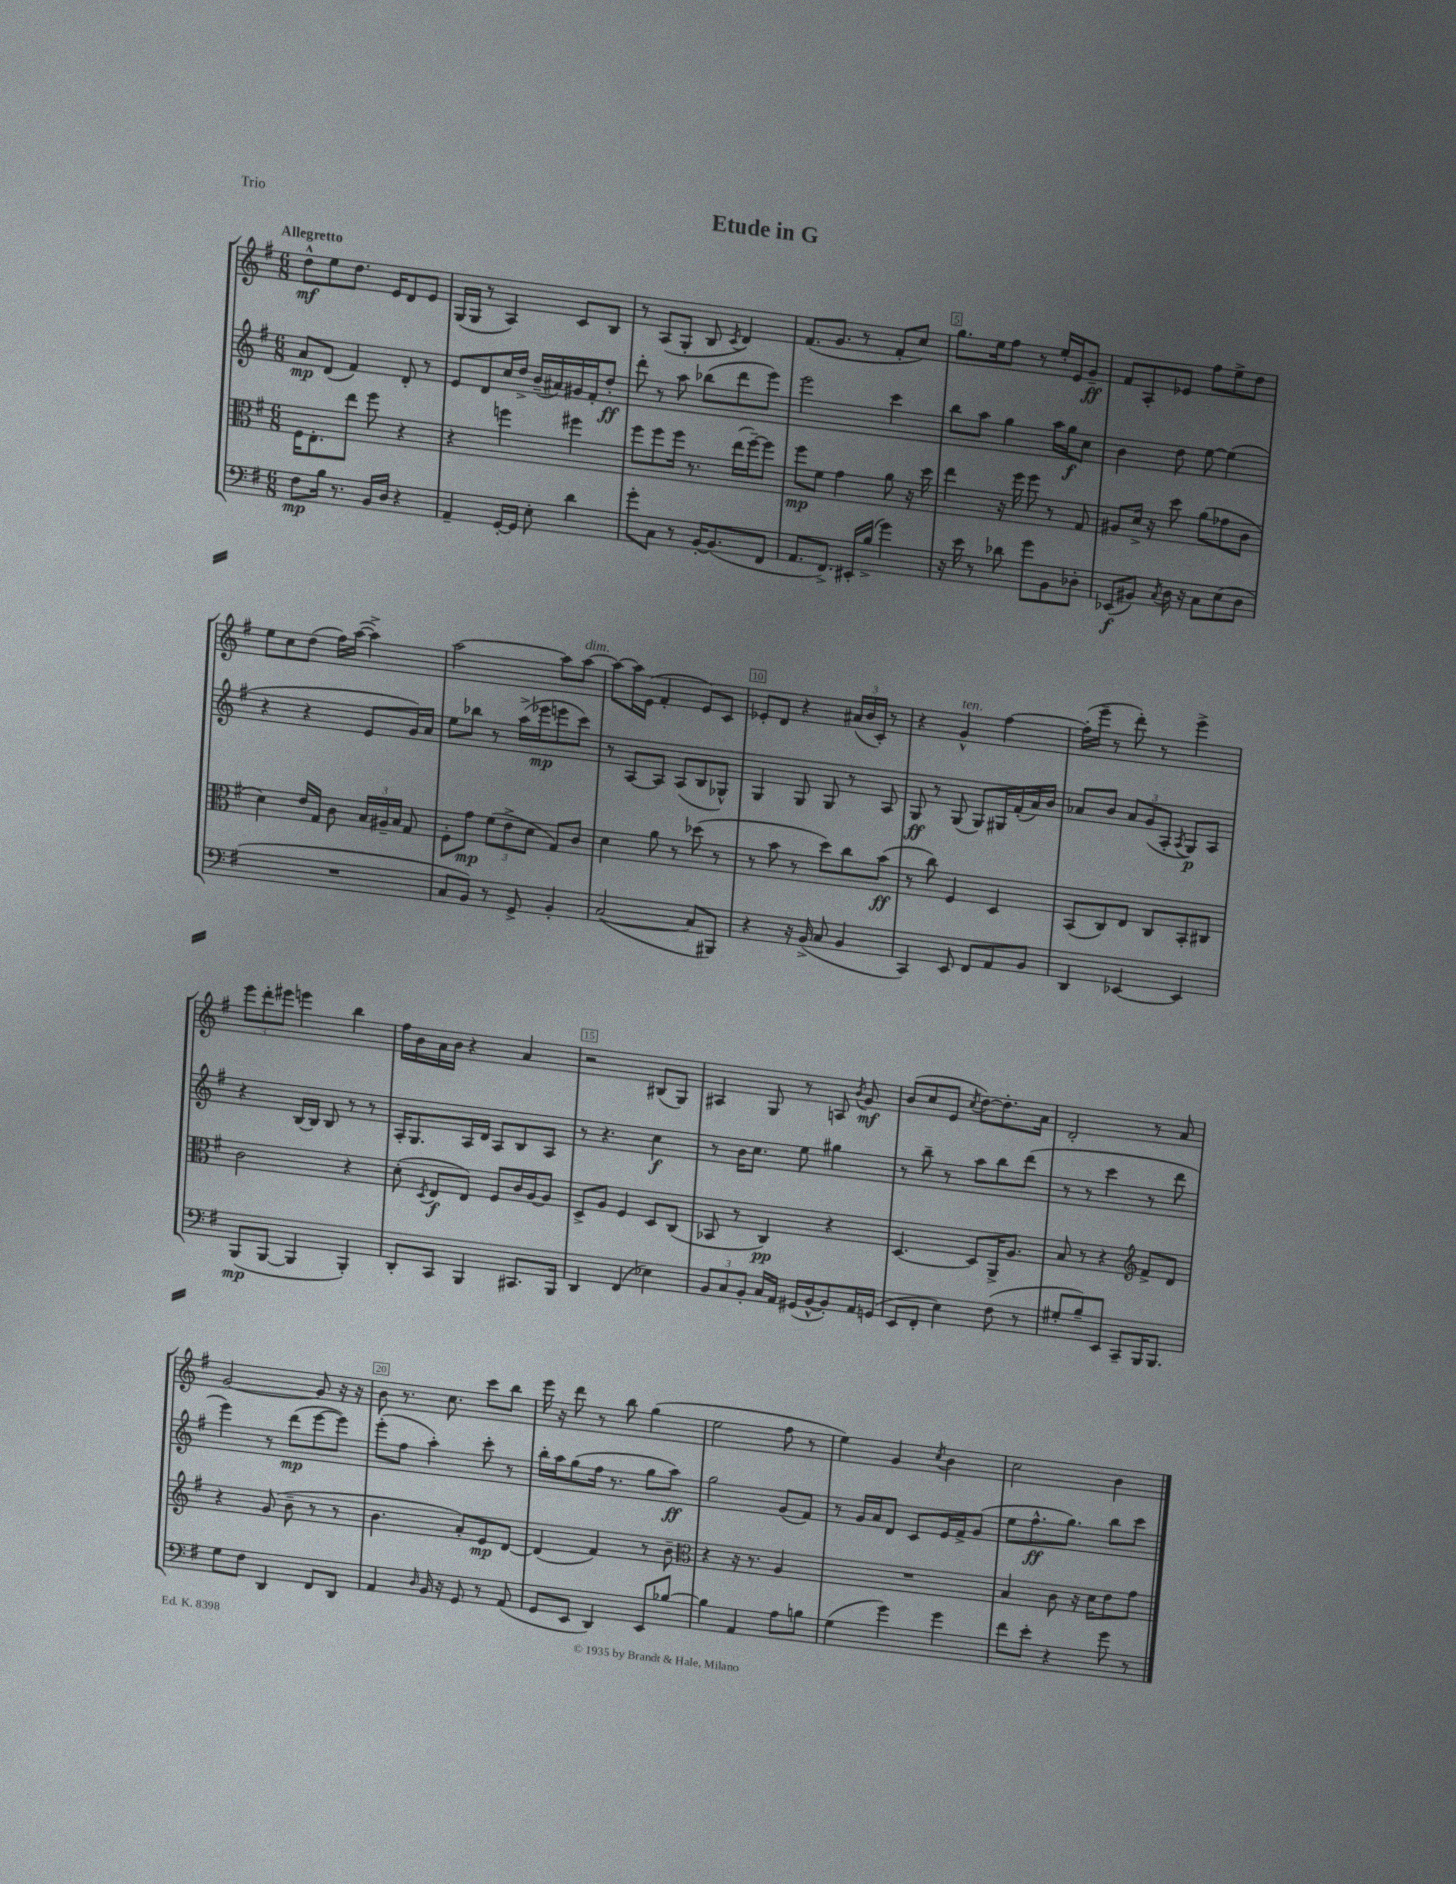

**kern	**dynam	**kern	**dynam	**kern	**dynam	**kern	**dynam
*part4	*part4	*part3	*part3	*part2	*part2	*part1	*part1
*staff4	*staff4	*staff3	*staff3	*staff2	*staff2	*staff1	*staff1
*clefF4	*	*clefC3	*	*clefG2	*	*clefG2	*
*k[f#]	*	*k[f#]	*	*k[f#]	*	*k[f#]	*
*M6/8	*	*M6/8	*	*M6/8	*	*M6/8	*
=1	=1	=1	=1	=1	=1	=1	=1
!	!	!	!	!	!	!LO:TX:a:B:t=Allegretto	!
8F#\L	mp	16F#\KL	.	8a/L	mp	8dd^^\L	mf
.	.	8.E'\	.	.	.	.	.
16B\Jk	.	.	.	(8d/J	.	8ee\	.
8.r	.	.	.	.	.	.	.
.	.	8ee\J	.	4f#/)	.	8.dd\J	.
16BB/LL	.	8ff#\	.	.	.	.	.
16D/JJ	.	.	.	.	.	16e/KL	.
4r	.	4r	.	8d'/	.	8d/	.
.	.	.	.	8r	.	8e/J	.
=2	=2	=2	=2	=2	=2	=2	=2
4AA~/	.	4r	.	8e/L	.	(16G/LL	.
.	.	.	.	.	.	16G/JJ	.
.	.	.	.	8d/	.	8r	.
[16GG'/LL	.	4ffn\	.	16cc/L	.	4A/)	.
16GG/JJ]	.	.	.	16dd^/JJ	.	.	.
8E'\	.	.	.	(16b~/LL	.	.	.
.	.	.	.	16a#X/)	.	.	.
4d\	.	4ff#X\	.	16g#X/	.	8c/L	.
.	.	.	.	16f#'/J	.	.	.
.	.	.	.	8dd'/J	ff	8B/J	.
=3	=3	=3	=3	=3	=3	=3	=3
8g'\L	.	8ff#\L	.	8ddd'\	.	8r	.
8C\J	.	8ff#\	.	8r	.	(8A/L	.
8r	.	16ff#\Jk	.	8aa\	.	8G'/J	.
.	.	8.r	.	.	.	.	.
[16BB'/KL	.	.	.	(8bb-X\L	.	8B/	.
(8.BB/]	.	.	.	.	.	.	.
.	.	.	.	.	.	8qc/	.
.	.	(16ee\LL	.	8ddd\	.	4d/)	.
.	.	[16ff#~\J)	.	.	.	.	.
8FF#/J	.	8ff#\J]	.	8eee\J)	.	.	.
=4	=4	=4	=4	=4	=4	=4	=4
8.AA/L	.	8ff#\L	mp	2eee\	.	(8.f#/L	.
.	.	8f#\J	.	.	.	.	.
8.FF#^/J)	.	.	.	.	.	8.g/J	.
.	.	4g\	.	.	.	.	.
16EE#X'/LL	.	.	.	.	.	8r	.
(16B^/JJ	.	.	.	.	.	.	.
4g\)	.	8a\	.	4ccc\	.	8f#'/L	.
.	.	16r	.	.	.	8cc/J)	.
.	.	16dd\	.	.	.	.	.
=5	=5	=5	=5	=5	=5	=5	=5
16r	.	4ee\	.	8bb\L	.	8.gg\L	.
16e\	.	.	.	.	.	.	.
8r	.	.	.	8aa\J	.	.	.
.	.	.	.	.	.	16ee\k	.
8d-X\	.	16r	.	4gg\	.	8ff#\J	.
.	.	16ff#\	.	.	.	.	.
8g\L	.	8ff#\	.	.	.	8r	.
8BB\	.	8r	.	16aa\LL	.	16ee'/LL	.
.	.	.	.	16gg\J	f	16e/J	.
8D-X'\J	.	8G/	.	8cc\J	.	8g~/J	ff
=6	=6	=6	=6	=6	=6	=6	=6
(8EE-X/L	f	8A#X/L	.	4b\	.	8f#/L	.
8BB#X/J)	.	16d^/Jk	.	.	.	8A'/	.
.	.	16r	.	.	.	.	.
8qC/	.	.	.	.	.	.	.
16D\	.	8dd\	.	8dd\	.	8e-X/J	.
16r	.	.	.	.	.	.	.
8C\L	.	(8a\L	.	[8ee\	.	8ff#\L	.
(8E\	.	8g-X\	.	(4ee\]	.	8ee^\	.
8D\J	.	8c\J	.	.	.	8dd\J	.
!!LO:LB:g=z
=7	=7	=7	=7	=7	=7	=7	=7
2.r	.	4d\)	.	4r	.	8ee\L	.
.	.	.	.	.	.	8cc\	.
.	.	16e/LL	.	4r	.	(8dd\J	.
.	.	16G/JJ	.	.	.	.	.
.	.	8c\	.	.	.	16ff#\LL)	.
.	.	.	.	.	.	([16aa\JJ	.
.	.	24B/LL	.	8e/L	.	4aa^\])	.
.	.	24A#X~/	.	.	.	.	.
.	.	24B/JJ	.	.	.	.	.
.	.	8G/	.	16g/L)	.	.	.
.	.	.	.	16a/JJ	.	.	.
=8	=8	=8	=8	=8	=8	=8	=8
8C/L	.	8F#'\L	.	8ee\L	.	[2aa\	.
8BB/J)	.	8g\J	mp	8bb-X\J	.	.	.
8r	.	(12f#\L	.	8r	.	.	.
.	.	12e^\	.	.	.	.	.
8GG^/	.	.	.	(16aa^\LL	.	.	.
.	.	12d\J	.	.	.	.	.
.	.	.	.	16eee-X\J	mp	.	.
4BB'/	.	8G/L)	.	8eeen\	.	8aa\L]	.
!	!	!	!	!	!	!LO:TX:a:i:t=dim.	!
.	.	8c/J	.	8ccc\J)	.	[8aa\J	.
=9	=9	=9	=9	=9	=9	=9	=9
([2C/	.	4d\	.	8r	.	8aa\L_	.
.	.	.	.	[8A/L	.	16aa\L]	.
.	.	.	.	.	.	(16e\JJ	.
.	.	8a\	.	8A/J]	.	4f#'/	.
.	.	8r	.	(8A/L	.	.	.
8C/L]	.	(8dd-X\	.	8B/	.	8e/L)	.
8BBB#X/J)	.	8r	.	8G-X^^/J)	.	8c/J	.
=10	=10	=10	=10	=10	=10	=10	=10
4r	.	8r	.	4G/	.	8e-X'/L	.
.	.	8b\	.	.	.	8d/J	.
16r	.	8r	.	8G/	.	4r	.
(16BB^/	.	.	.	.	.	.	.
8C/	.	8dd\L)	.	8G/	.	.	.
4BB/	.	8cc\	.	8r	.	(24a#X/LL	.
.	.	.	.	.	.	24b/	.
.	.	.	.	.	.	24c'/JJ)	.
.	.	(8b\J	ff	8A/	.	8r	.
=11	=11	=11	=11	=11	=11	=11	=11
4CC/)	.	8r	.	8G/	ff	4r	.
.	.	8cc\)	.	8r	.	.	.
!	!	!	!	!	!	!LO:TX:a:i:t=ten.	!
8EE/	.	4F#/	.	(8G/	.	4g^^/	.
8FF#/L	.	.	.	8G/L)	.	.	.
8AA/	.	4D/	.	16G#X/L	.	[4ff#\	.
.	.	.	.	(16f#'/	.	.	.
8BB/J	.	.	.	16a/)	.	.	.
.	.	.	.	16b/JJ	.	.	.
=12	=12	=12	=12	=12	=12	=12	=12
4DD/	.	(8BB/L	.	8a-X/L	.	(16ff#'\LL]	.
.	.	.	.	.	.	16eee~\JJ	.
.	.	8C/)	.	8b/J	.	8r	.
[4EE-X/	.	8E/J	.	12a-/L	.	8ddd'\)	.
.	.	.	.	(12g/	.	.	.
.	.	8C/L	.	.	.	8r	.
.	.	.	.	12A'/J	.	.	.
.	.	.	.	8qA/	.	.	.
4EE-/]	.	8BB'/	.	8G/L)	p	4eee^\	.
.	.	8C#X/J	.	8A/J	.	.	.
!!LO:LB:g=z
=13	=13	=13	=13	=13	=13	=13	=13
(8BBB/L	mp	2c\	.	4r	.	12eee\L	.
.	.	.	.	.	.	12ddd'\	.
[8BBB/J	.	.	.	.	.	.	.
.	.	.	.	.	.	12eee#X\J	.
4BBB/]	.	.	.	[16B/LL	.	4eeen\	.
.	.	.	.	16B/JJ]	.	.	.
.	.	.	.	8B/	.	.	.
4BBB'/)	.	4r	.	8r	.	4bb\	.
.	.	.	.	8r	.	.	.
=14	=14	=14	=14	=14	=14	=14	=14
8DD'/L	.	(8d'\	.	16A'/KL	.	16ff#\LL	.
.	.	.	.	8.G/	.	16b\	.
.	.	8qD/	.	.	.	.	.
8CC/J	.	8E/L	f	.	.	16a\	.
.	.	.	.	.	.	16b\JJ	.
4BBB/	.	8E/J)	.	16A/L	.	4r	.
.	.	.	.	16d/JJ	.	.	.
.	.	8F#/L	.	8A/L	.	.	.
8.CC#X/L	.	16c/L	.	8B/	.	4a/	.
.	.	[16A/J	.	.	.	.	.
.	.	8A/J]	.	8A/J	.	.	.
16BBB/Jk	.	.	.	.	.	.	.
=15	=15	=15	=15	=15	=15	=15	=15
4DD/	.	8D^/L	.	8r	.	2r	.
.	.	8A/J	.	4.r	.	.	.
(4FF#/	.	4F#/	.	.	.	.	.
4E-X\)	.	8D/L	.	4cc\	f	(8B#X/L	.
.	.	(8C/J	.	.	.	8G/J)	.
=16	=16	=16	=16	=16	=16	=16	=16
12BB/L	.	8BB-X/	.	8r	.	4A#X/	.
12C/	.	.	.	.	.	.	.
.	.	8r	.	16b\KL	.	.	.
12BB'/J	.	.	.	.	.	.	.
.	.	.	.	8.cc\J	.	.	.
16C/LL	.	4C/)	pp	.	.	8G/	.
16AA/JJ	.	.	.	.	.	.	.
(16GG#X/LL	.	.	.	8ee\	.	8r	.
[16BB^^/J	.	.	.	.	.	.	.
8BB'/])	.	4r	.	4gg#X\	.	8An/	.
.	.	.	.	.	.	8qb/	.
16AA/L	.	.	.	.	.	8g/	mf
(16GGn/JJ	.	.	.	.	.	.	.
=17	=17	=17	=17	=17	=17	=17	=17
8EE/L	.	[4.D/	.	8r	.	(8b/L	.
8FF#'/J	.	.	.	8bb~\	.	8cc/	.
4E\)	.	.	.	8r	.	8e/J	.
.	.	.	.	.	.	8qcc/	.
.	.	8D/L]	.	8aa\L	.	[8dd\L)	.
(8F#\	.	16AA^/K	.	8bb\	.	8.dd'\]	.
.	.	8.A/J	.	.	.	.	.
8r	.	.	.	(8ddd\J	.	.	.
.	.	.	.	.	.	16a\Jk	.
=18	=18	=18	=18	=18	=18	=18	=18
8G#X'/L	.	8B/	.	8r	.	2d'/	.
8B~/)	.	8r	.	8r	.	.	.
8EE/J	.	4r	.	4ccc\	.	.	.
8CC~/L	.	.	.	.	.	.	.
*	*	*clefG2	*	*	*	*	*
16BBB/K	.	8f#^/L	.	8r	.	8r	.
8.BBB/J	.	.	.	.	.	.	.
.	.	8d/J	.	8ddd\	.	8a/	.
!!LO:LB:g=z
=19	=19	=19	=19	=19	=19	=19	=19
8G\L	.	4r	.	4eee\)	.	[2g/	.
8F#\J	.	.	.	.	.	.	.
4DD/	.	(8g/	.	8r	.	.	.
.	.	8b~\	.	(8ddd\L	mp	.	.
8FF#/L	.	8r	.	[8eee\	.	8g/]	.
8DD/J	.	8r	.	8eee\J])	.	16r	.
.	.	.	.	.	.	16r	.
=20	=20	=20	=20	=20	=20	=20	=20
4AA/	.	4.b\	.	(8eee'\L	.	8b\	.
.	.	.	.	8ff#\J	.	8.r	.
16qqD/	.	.	.	.	.	.	.
16BB/	.	.	.	4aa'\)	.	.	.
16r	.	.	.	.	.	8.cc\	.
8GG/	.	8a'/L)	.	.	.	.	.
8r	.	8e/	mp	8ccc'\	.	8ccc\L	.
(8AA/	.	[8d/J	.	8r	.	8bb\J	.
=21	=21	=21	=21	=21	=21	=21	=21
8GG/L	.	(4d/]	.	16bb'\LL	.	16eee\	.
.	.	.	.	16aa\J	.	16r	.
8EE/J	.	.	.	(8gg\	.	8ddd\	.
4DD/)	.	4f#/)	.	16ff#\Jk	.	8r	.
.	.	.	.	8.r	.	.	.
.	.	.	.	.	.	8bb\	.
8EE/L	.	8r	.	8gg\L	.	(4gg\	.
[8B-X/J	.	8b~\	.	8aa\J)	ff	.	.
=22	=22	=22	=22	=22	=22	=22	=22
*	*	*clefC3	*	*	*	*	*
4B-\]	.	4r	.	2gg\	.	2ee\	.
4AA/	.	16r	.	.	.	.	.
.	.	8.r	.	.	.	.	.
8A\L	.	4A/	.	(8g/L	.	8ff#\	.
8Bn\J	.	.	.	8f#/J)	.	8r	.
=23	=23	=23	=23	=23	=23	=23	=23
(4G\	.	2.r	.	8r	.	4ee\)	.
.	.	.	.	16g/LL	.	.	.
.	.	.	.	16a/J	.	.	.
4g\)	.	.	.	8d/J	.	4g/	.
.	.	.	.	8c/L	.	.	.
.	.	.	.	.	.	8qcc/	.
4g\	.	.	.	16e/L	.	4b\	.
.	.	.	.	16f#^/J	.	.	.
.	.	.	.	(8g/J	.	.	.
=24	=24	=24	=24	=24	=24	=24	=24
8f#\L	.	4B/	.	8ee\L	.	2cc\	.
8e'\J	.	.	.	8.ff#^^\	ff	.	.
4r	.	8c\	.	.	.	.	.
.	.	.	.	8.gg\J)	.	.	.
.	.	16r	.	.	.	.	.
.	.	16d\KL	.	.	.	.	.
8g\	.	8e\	.	8bb\L	.	4b\	.
8r	.	8g\J	.	8ccc\J	.	.	.
==	==	==	==	==	==	==	==
*-	*-	*-	*-	*-	*-	*-	*-
